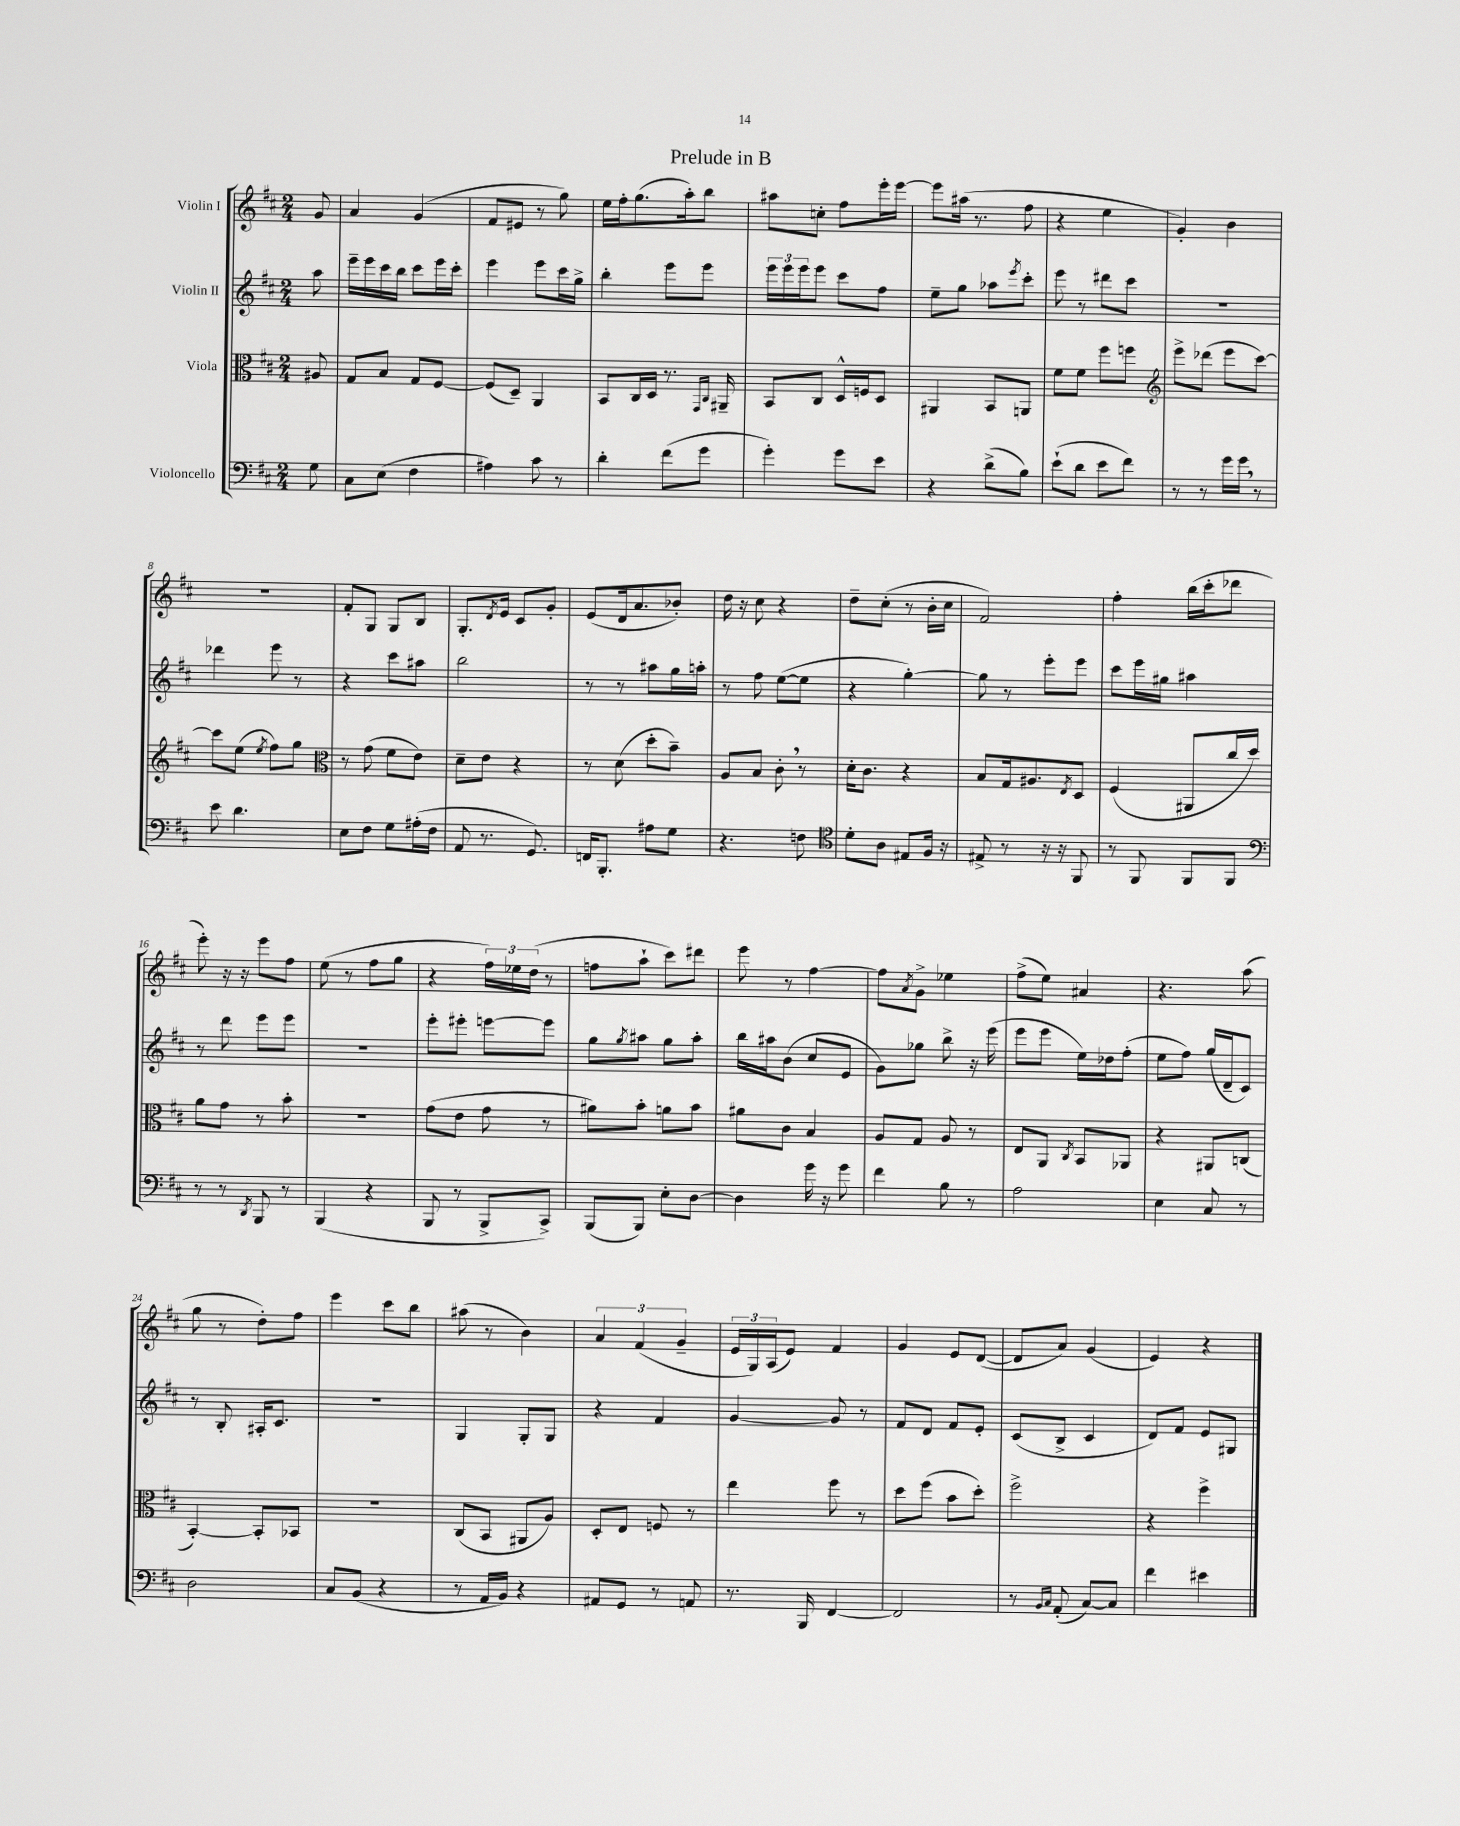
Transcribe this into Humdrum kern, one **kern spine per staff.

**kern	**kern	**kern	**kern
*part4	*part3	*part2	*part1
*staff4	*staff3	*staff2	*staff1
*I"Violoncello	*I"Viola	*I"Violin II	*I"Violin I
*clefF4	*clefC3	*clefG2	*clefG2
*k[f#c#]	*k[f#c#]	*k[f#c#]	*k[f#c#]
*M2/4	*M2/4	*M2/4	*M2/4
=	=	=	=
8G\	8A#X/	8aa\	8g/
=1	=1	=1	=1
8C#\L	8G/L	16eee~\LL	4a/
.	.	16eee\	.
(8E\J	8B/J	16ccc#\	.
.	.	16bb\JJ	.
4F#\	8G/L	8ccc#\L	(4g/
.	[8F#/J	16eee\L	.
.	.	16ccc#'\JJ	.
=2	=2	=2	=2
4A#X\)	(8F#/L]	4eee\	8f#/L
.	8D~/J)	.	8e#X/J
8c#\	4AA/	8eee\L	8r
8r	.	16ccc#\L	8gg\)
.	.	16gg^\JJ	.
=3	=3	=3	=3
4d'\	8BB/L	4bb'\	16ee\LL
.	.	.	16ff#'\J
.	16C#/L	.	(8.gg\
.	16D/JJ	.	.
(8f#\L	8.r	8eee\L	.
.	.	.	16aa'\k)
8g\J	.	8eee\J	8bb\J
.	16qqGG/LL	.	.
.	16qqC#/JJ	.	.
.	16AA#X~/	.	.
=4	=4	=4	=4
4g'\)	8BB/L	24eee\LL	8aa#X\L
.	.	24eee\	.
.	.	24eee\J	.
.	8C#/J	8eee\J	8ccn'\J
8g\L	16D^^/LL	8ccc#\L	8ff#\L
.	16Fn/J	.	.
8e\J	8D/J	8ff#\J	16eee'\L
.	.	.	[16eee\JJ
=5	=5	=5	=5
4r	4AA#X/	8ee~\L	8eee\L]
.	.	8gg\J	(16aa#X\Jk
.	.	.	8.r
(8d^\L	8BB/L	8aa-X\L	.
.	.	8qeee/	.
8B\J)	8AAn/J	8ccc#'\J	8ff#\
=6	=6	=6	=6
(8e`\L	8f#\L	8eee\	4r
8d\J	8f#\J	8r	.
8e\L	8ff#\L	8ddd#X\L	4ee\
8f#\J)	8ffn\J	8ccc#\J	.
=7	=7	=7	=7
*	*clefG2	*	*
8r	8eee^\L	2r	4g'/)
8r	(8ddd-X\J	.	.
16g\LL	8eee\L	.	4b\
16g,\JJ	.	.	.
8r	[8ccc#\J)	.	.
!!LO:LB:g=z
=8	=8	=8	=8
8e\	8ccc#\L]	4ddd-X\	2r
4.d\	(8ee\J	.	.
.	8qee/	.	.
.	8ff#\L)	8eee\	.
.	8gg\J	8r	.
=9	=9	=9	=9
*	*clefC3	*	*
8E\L	8r	4r	8f#'/L
8F#\J	(8g\	.	8G/J
8G\L	8f#\L	8ccc#\L	8G/L
(16A#X'\L	8e\J)	8aa#X\J	8B/J
16F#\JJ	.	.	.
=10	=10	=10	=10
8AA/	8d~\L	2bb\	8.G'/L
8.r	8e\J	.	.
.	.	.	8qd/
.	.	.	16e/Jk
.	4r	.	8c#/L
8.GG/)	.	.	.
.	.	.	8g'/J
=11	=11	=11	=11
16FFn/KL	8r	8r	(8e/L
8.BBB'/J	.	.	.
.	(8d\	8r	16d/k
.	.	.	8.a/
8A#X\L	8dd'\L	8aa#X\L	.
8G\J	8b~\J)	16gg\L	8b-X'/J)
.	.	16aan'\JJ	.
=12	=12	=12	=12
4.r	8A/L	8r	16dd\
.	.	.	16r
.	8B/J	8ff#\	8cc#\
.	8c#',\	([8ee\L	4r
8Fn\	8r	8ee\J]	.
=13	=13	=13	=13
*clefC4	*	*	*
8d'\L	16d'\KL	4r	8dd~\L
.	8.c#\J	.	.
8A\J	.	.	(8cc#'\J
8E#X/L	4r	[4gg'\)	8r
16F#/Jk	.	.	16b'\LL
16r	.	.	16cc#\JJ
=14	=14	=14	=14
8E#X^/	8B/L	8gg\]	2f#/)
8r	16G/k	8r	.
.	8.A#X/	.	.
16r	.	8eee'\L	.
16r	.	.	.
.	8qE/	.	.
8FF#/	8D/J	8eee\J	.
=15	=15	=15	=15
8r	(4F#/	8ccc#\L	4ff#'\
8FF#/	.	16eee\L	.
.	.	16gg#X\JJ	.
8FF#/L	8AA#X/L	4aa#X\	(16bb\LL
.	.	.	16ccc#'\J
8FF#/J	16cc#/L	.	8ddd-X\J
.	16dd/JJ)	.	.
!!LO:LB:g=z
=16	=16	=16	=16
*clefF4	*	*	*
8r	8a\L	8r	8eee'\)
8r	8g\J	8ddd\	16r
.	.	.	16r
8qDD/	.	.	.
8BBB/	8r	8eee\L	8eee\L
8r	8b'\	8eee\J	8ff#\J
=17	=17	=17	=17
(4BBB/	2r	2r	(8ee\
.	.	.	8r
4r	.	.	8ff#\L
.	.	.	8gg\J
=18	=18	=18	=18
8BBB/	(8g\L	8eee'\L	4r
8r	8e\J	8eee#X'\J	.
8BBB^/L	8g\	[8eeen\L	24ff#\LL)
.	.	.	24ee-X\
.	.	.	(24dd\JJ
8CC#^/J)	8r	8eee\J]	8r
=19	=19	=19	=19
(8BBB/L	8a#X\L)	8gg\L	8ffn\L
.	.	8qgg/	.
8BBB/J)	8b'\J	8aa#X\J	8aa`\J
8E'\L	8an\L	8gg\L	8ccc#\L)
[8D\J	8b\J	8aa#'\J	8ddd#X\J
=20	=20	=20	=20
4D\]	8a#X\L	16bb\LL	8eee\
.	.	16aa#X\J	.
.	8c#\J	(8b\J	8r
16g\	4B/	8cc#/L	[4ff#\
16r	.	.	.
8g\	.	8e/J	.
=21	=21	=21	=21
4f#\	8A/L	8g\L)	8ff#\L]
.	.	.	8qa/
.	8G/J	8gg-X\J	8g^\J
8B\	8A/	8bb^\	4ee-X\
8r	8r	16r	.
.	.	(16eee\	.
=22	=22	=22	=22
2A\	8E/L	8eee\L	(8ff#^\L
.	8AA/J	8eee\J	8ee\J)
.	8qC#/	.	.
.	8BB/L	16ee\LL)	4a#X/
.	.	16dd-X\J	.
.	8AA-X/J	(8ff#'\J	.
=23	=23	=23	=23
4E\	4r	8ee\L	4.r
.	.	8ff#\J)	.
8C#/	8AA#X/L	(16gg/LL	.
.	.	16d~/J	.
8r	(8Cn/J	8c#/J)	(8aa\
!!LO:LB:g=z
=24	=24	=24	=24
2D\	[4BB'/)	8r	8gg\
.	.	8B'/	8r
.	8BB'/L]	16A#X'/KL	8dd'\L)
.	.	8.c#/J	.
.	8BB-X/J	.	8ff#\J
=25	=25	=25	=25
8C#/L	2r	2r	4eee\
(8BB/J	.	.	.
4r	.	.	8ccc#\L
.	.	.	8bb\J
=26	=26	=26	=26
8r	(8C#/L	4G/	(8aa#X\
16AA/LL	8BB/J	.	8r
16BB/JJ)	.	.	.
4r	8AA#X/L	8G'/L	4b\)
.	8A/J)	8G/J	.
=27	=27	=27	=27
8AA#X/L	8D'/L	4r	6a/
8GG/J	8E/J	.	.
.	.	.	(6f#/
8r	8Fn/	4f#/	.
.	.	.	6g~/
8AAn/	8r	.	.
=28	=28	=28	=28
8.r	4ee\	[4g/	24e/LL
.	.	.	24G/)
.	.	.	(24A/J
.	.	.	8e/J)
16BBB/	.	.	.
[4FF#/	8ff#\	8g/]	4f#/
.	8r	8r	.
=29	=29	=29	=29
2FF#/]	8dd\L	8f#/L	4g/
.	(8ff#\J	8d/J	.
.	8b\L	8f#/L	8e/L
.	8dd'\J)	8e'/J	([8d/J
=30	=30	=30	=30
8r	2ff#^\	(8c#/L	8d/L]
16qqBB/LL	.	.	.
16qqC#/JJ	.	.	.
(8AA'/	.	8B^/J	8a/J)
[8C#/L)	.	4c#/	(4g/
8C#/J]	.	.	.
=31	=31	=31	=31
4f#\	4r	8d/L)	4e/)
.	.	8f#/J	.
4e#X\	4ff#^\	8e/L	4r
.	.	8G#X/J	.
==	==	==	==
*-	*-	*-	*-
